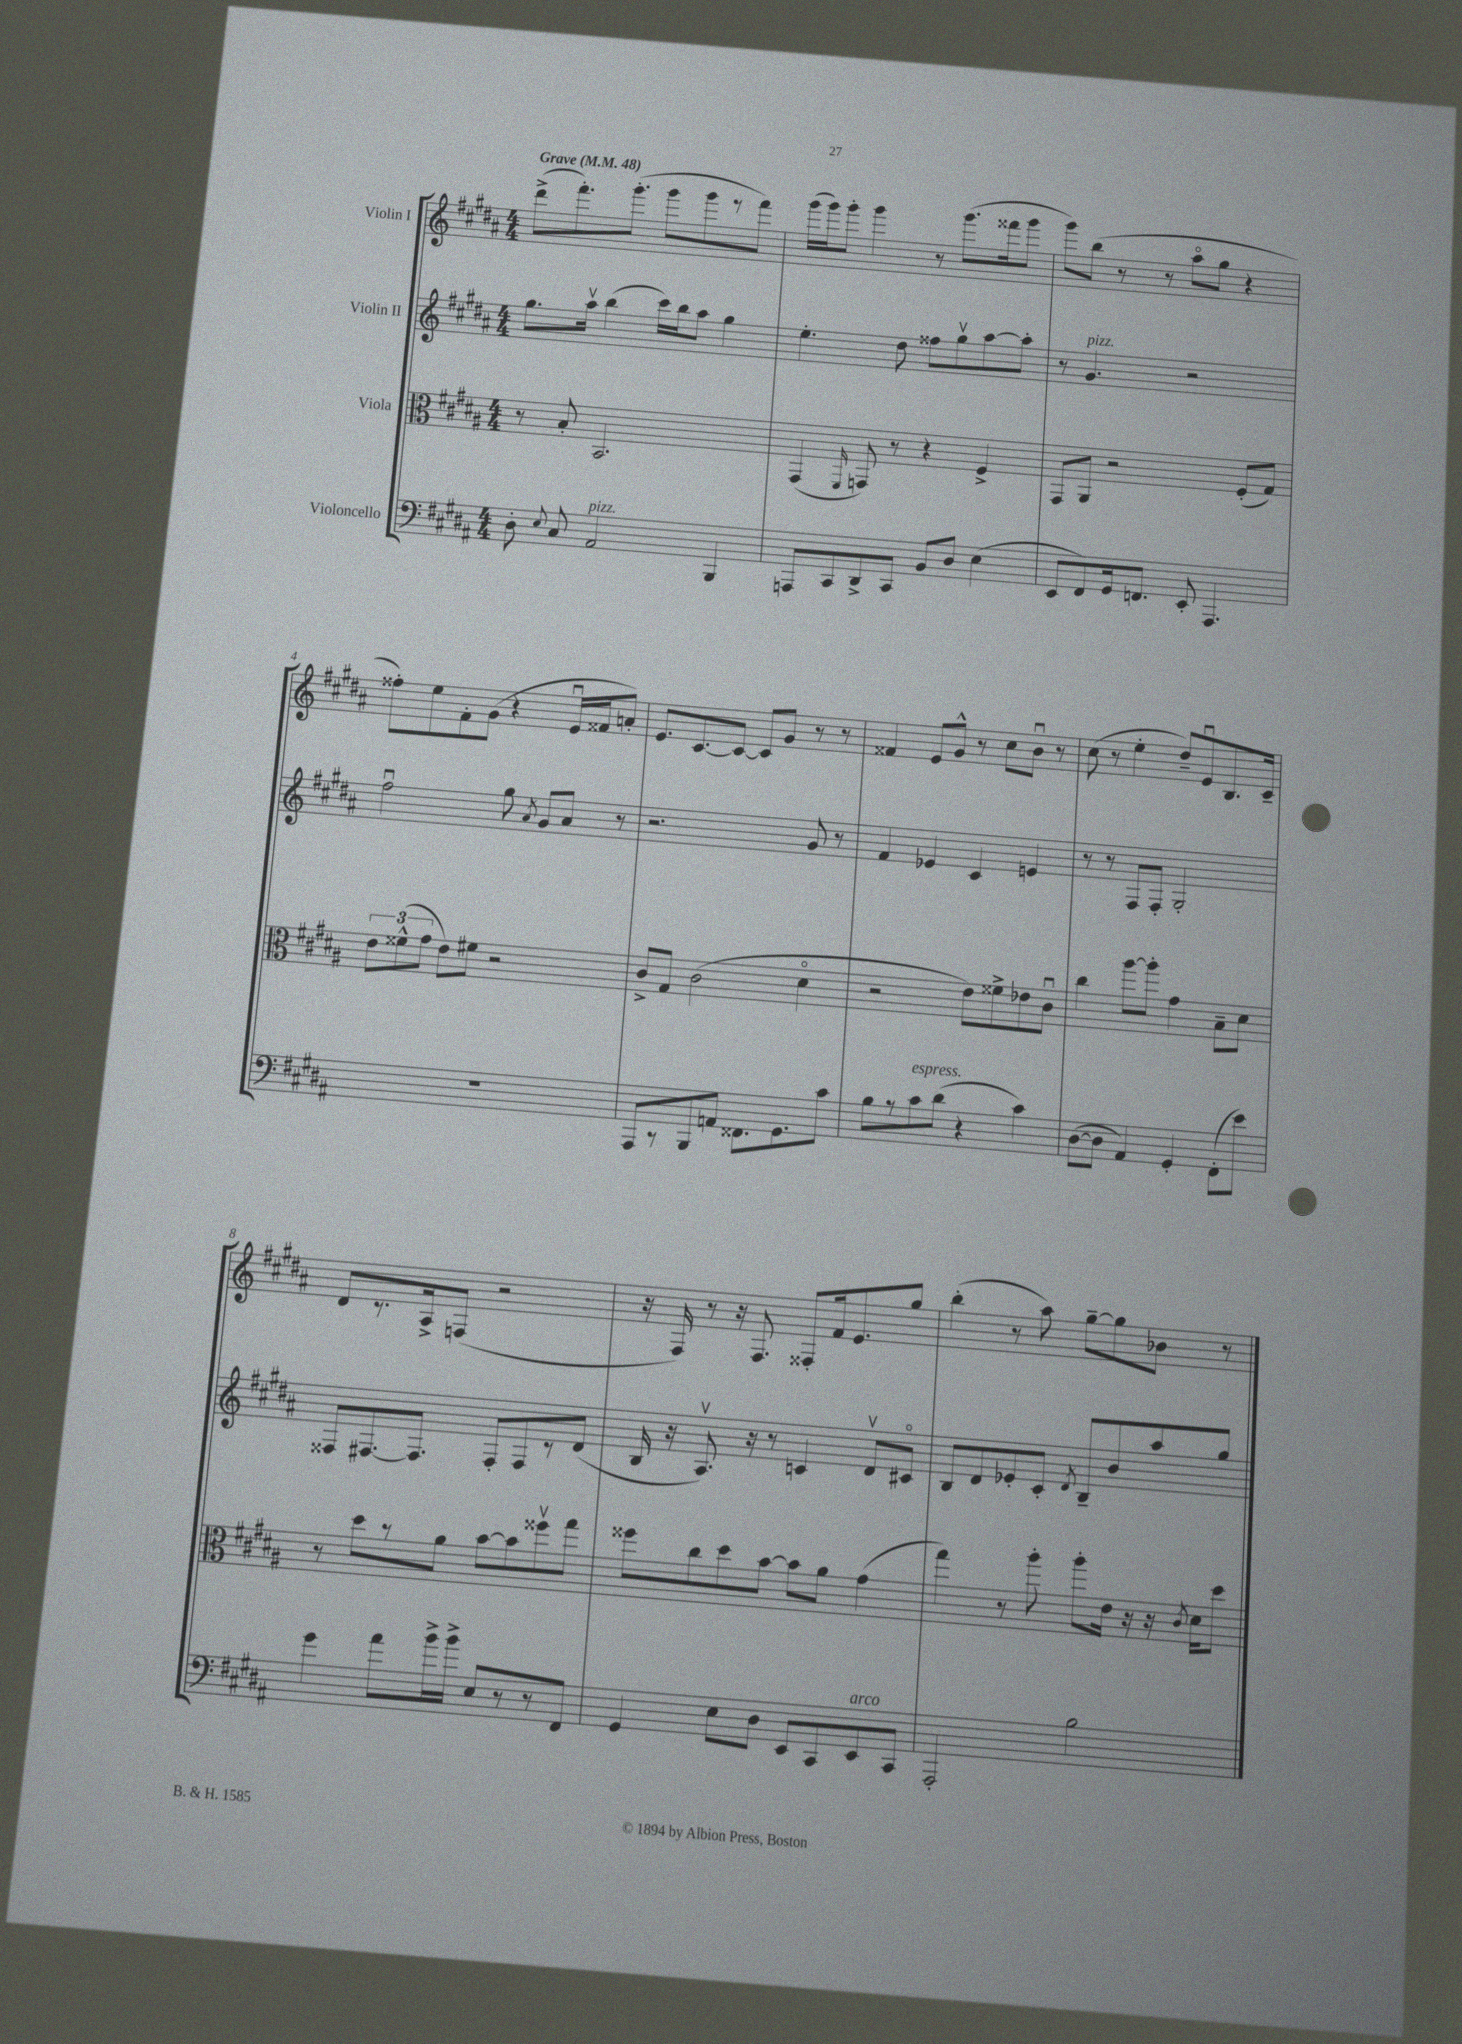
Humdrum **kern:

**kern	**kern	**kern	**kern
*staff4	*staff3	*staff2	*staff1
*clefF4	*clefC3	*clefG2	*clefG2
*k[f#c#g#d#a#]	*k[f#c#g#d#a#]	*k[f#c#g#d#a#]	*k[f#c#g#d#a#]
*M4/4	*M4/4	*M4/4	*M4/4
*MM48	*MM48	*MM48	*MM48
8D#'	8r	8.gg#	(8ddd#^
8qqE	.	.	.
8C#	8B'	.	8.fff#')
.	.	16aa#v	.
2AA#	2.BB	(4bb	.
.	.	.	(8.ggg#'
.	.	16ccc#)	8ggg#
.	.	16bb	.
.	.	8aa#	8ggg#
4BBB	.	4gg#	8r
.	.	.	8fff#)
=	=	=	=
8AAA	(4GG#	4.ee'	(16ggg#
.	.	.	16ggg#)
8CC#	.	.	8ggg#'
.	16qqFF#	.	.
8DD#^	8GG)	.	4ggg#
8CC#	8r	8dd#	.
8BB	4r	8ff##	8r
8D#	.	8gg#v	(8.ggg#
(4E	4F#^	[8aa#	.
.	.	.	16fff##
.	.	8aa#']	8ggg#
=	=	=	=
8EE	8GG#	8r	8ggg#)
8FF#)	8AA#	4.g#	(8bb
16GG#	2r	.	8r
8.FF	.	.	.
.	.	.	8r
8EE'	.	2r	8aa#o
4.AAA#	.	.	8gg#
.	(8F#'	.	4r
.	8G#)	.	.
=	=	=	=
1r	12e	2ff#u	8ff##')
.	(12f##^^	.	.
.	.	.	8ee
.	12g#	.	.
.	8e)	.	8f#'
.	8f#	.	(8g#
.	2r	8gg#	4r
.	.	8qa#	.
.	.	8g#	.
.	.	8a#	16eu
.	.	.	16f##
.	.	8r	8a')
=	=	=	=
8AAA#	8c#^	2.r	8.e
8r	8G#	.	.
.	.	.	[8.c#
8BBB	(2c#	.	.
8AA	.	.	8c#_
8.FF##	.	.	8c#]
.	.	.	8g#
8.GG#	.	.	.
.	4d#o	8g#	8r
8c#	.	8r	8r
=	=	=	=
8B	2r	4f#	4f##
8r	.	.	.
8c#	.	4e-	8e
(8d#	.	.	8g#^^
4r	8e)	4c#	8r
.	8f##^	.	8cc#
4c#)	8e-	4e	8bu
.	8c#u	.	8r
=	=	=	=
([8D#	4cc#	8r	(8cc#
8D#]	.	8r	8r
4AA#)	[8aa#	8F#	4ee'
.	8aa#']	8F#'	.
4GG#'	4g#	2G#'	8dd#~)
.	.	.	8eu
(8FF#'	8B~	.	8.B
8e)	8d#	.	.
.	.	.	16c#~
=	=	=	=
4g#	8r	8F##	8d#
.	8dd#	[8.F#	8.r
8a#	8r	.	.
.	.	8.F#]	16A#^
16b^	8a#	.	(8F
16b^	.	.	.
8E	[8b	8F#'	2r
8r	8b]	8F#	.
8r	8ff##v	8r	.
8FF#	8gg#	(8d#	.
=	=	=	=
4GG#	8ff##	16B	16r
.	.	16r	16F#)
.	8cc#	8.A#v)	8r
8E	8dd#	.	16r
.	.	16r	8.F#
8D#	[8b	8r	.
8EE	8b]	4c	8F##'
8CC#	8a#	.	16f#
.	.	.	8.e
8EE	(4g#	8d#v	.
8CC#	.	8c#o	8gg#
=	=	=	=
2AAA#'	4gg#)	8B	(4bb'
.	.	8d#	.
.	8r	8e-'	8r
.	8aa#'	8c#'	8aa#)
.	.	8qd#	.
2B	8aa#'	8B~	[8gg#~
.	16e	8b	8gg#]
.	16r	.	.
.	16r	8aa#	8b-
.	8qc#	.	.
.	16d#	.	.
.	8dd#	8gg#	8r
==	==	==	==
*-	*-	*-	*-
